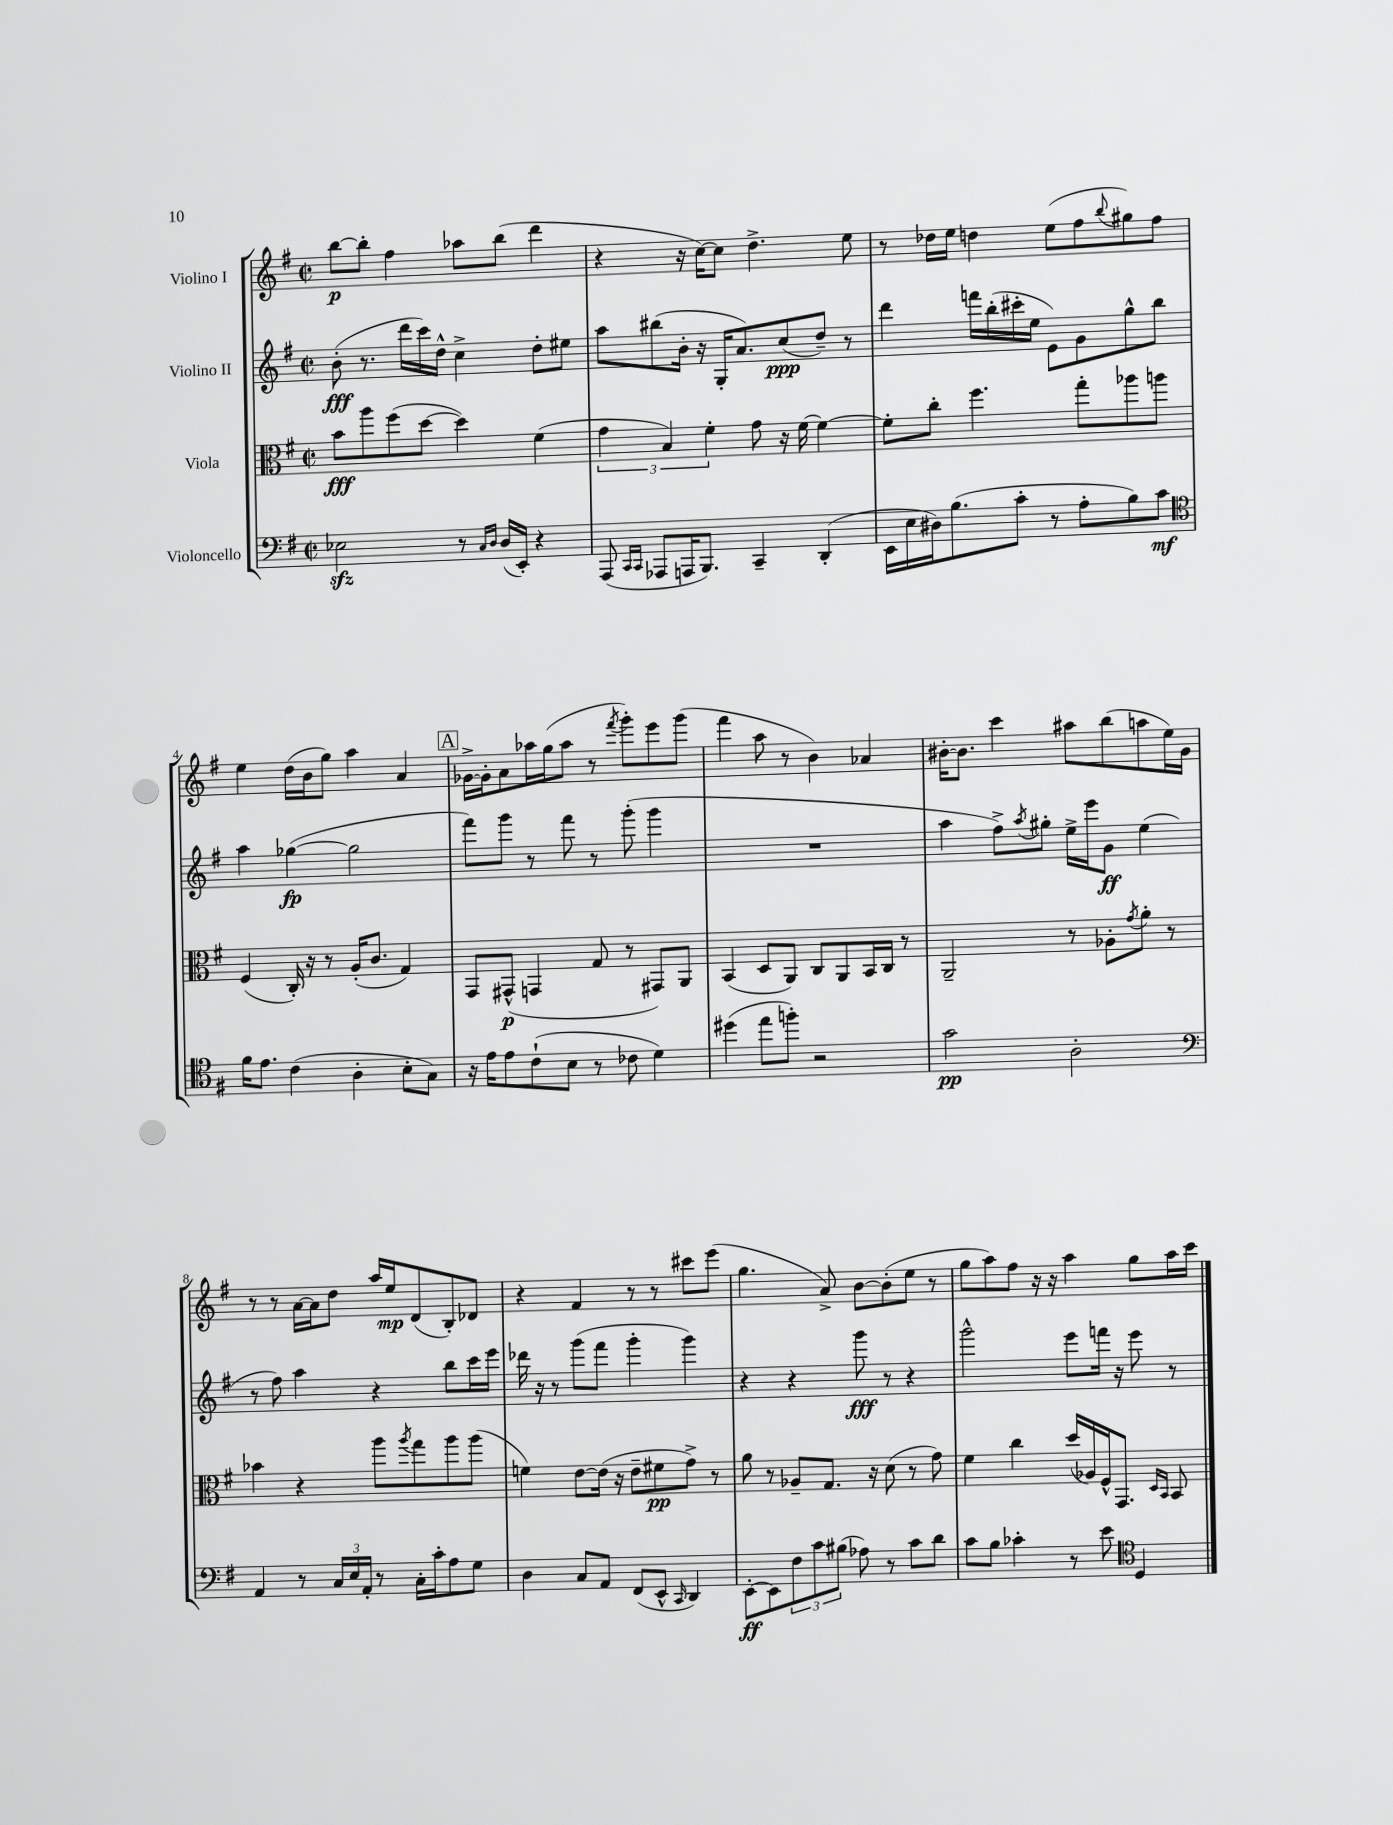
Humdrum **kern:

**kern	**dynam	**kern	**dynam	**kern	**dynam	**kern	**dynam
*part4	*part4	*part3	*part3	*part2	*part2	*part1	*part1
*staff4	*staff4	*staff3	*staff3	*staff2	*staff2	*staff1	*staff1
*I"Violoncello	*	*I"Viola	*	*I"Violino II	*	*I"Violino I	*
*clefF4	*	*clefC3	*	*clefG2	*	*clefG2	*
*k[f#]	*	*k[f#]	*	*k[f#]	*	*k[f#]	*
*M2/2	*	*M2/2	*	*M2/2	*	*M2/2	*
*met(c|)	*	*met(c|)	*	*met(c|)	*	*met(c|)	*
=1	=1	=1	=1	=1	=1	=1	=1
2E-Xzz\	.	8b\L	fff	(8b'\	fff	[8bb\L	p
.	.	8aa\	.	8.r	.	8bb'\J]	.
.	.	(8ff#\	.	.	.	4ff#\	.
.	.	.	.	16ddd\LL	.	.	.
.	.	[8dd\J	.	16ccc\)	.	.	.
.	.	.	.	16dd^^\JJ	.	.	.
8r	.	4dd\])	.	4cc^\	.	8aa-X\L	.
16qqC/LL	.	.	.	.	.	.	.
16qqD/JJ	.	.	.	.	.	.	.
(16D/LL	.	.	.	.	.	(8bb\J	.
16EE'/JJ)	.	.	.	.	.	.	.
4r	.	(4f#\	.	8dd'\L	.	4ddd\	.
.	.	.	.	8ee#X\J	.	.	.
=2	=2	=2	=2	=2	=2	=2	=2
(8AAA/	.	6g\	.	8aa\L	.	4r	.
16qqCC/LL	.	.	.	.	.	.	.
16qqCC/JJ	.	.	.	.	.	.	.
8AAA-X/L	.	.	.	(8bb#X\	.	.	.
.	.	6B/)	.	.	.	.	.
16AAAn/K	.	.	.	16b'\Jk	.	16r	.
8.BBB/J)	.	.	.	16r	.	[16cc\KL)	.
.	.	6f#'\	.	.	.	.	.
.	.	.	.	16G'/KL	.	8cc\J]	.
.	.	.	.	8.a/)	.	.	.
4CC~/	.	8g\	.	.	.	4.dd^\	.
.	.	16r	.	(8cc/	ppp	.	.
.	.	[16f#\	.	.	.	.	.
(4DD'/	.	4f#\_	.	8dd~/J)	.	.	.
.	.	.	.	8r	.	8ee\	.
=3	=3	=3	=3	=3	=3	=3	=3
16EE\LL	.	8f#'\L]	.	4ddd\	.	8r	.
16E\	.	.	.	.	.	.	.
16D#X\J)	.	8cc'\J	.	.	.	16dd-X\LL	.
(8.B\	.	.	.	.	.	16ee\JJ	.
.	.	4.ff#\	.	16fffn\LL	.	4ddn\	.
.	.	.	.	(16bb'\	.	.	.
8c'\J	.	.	.	16ccc#X'\	.	.	.
.	.	.	.	16ee\JJ	.	.	.
8r	.	.	.	8e\L)	.	(8ee\L	.
8A'\L	.	8gg'\L	.	8g\	.	8ff#\	.
.	.	.	.	.	.	8qqbb/	.
8B\)	.	8aa-X\	.	8gg^^\	.	8gg#X\)	.
8c\J	mf	8aan\J	.	8bb\J	.	8ff#\J	.
!!LO:LB:g=z
=4	=4	=4	=4	=4	=4	=4	=4
*clefC4	*	*	*	*	*	*	*
16f#\KL	.	(4F#/	.	4aa\	.	4ee\	.
8.e\J	.	.	.	.	.	.	.
(4c\	.	16C'/)	.	([4gg-X\	fp	(16dd\LL	.
.	.	16r	.	.	.	16b\J	.
.	.	8r	.	.	.	8gg\J)	.
4A'\	.	(16A'/KL	.	2gg-\]	.	4aa\	.
.	.	8.c/J	.	.	.	.	.
8B'\L	.	4G/)	.	.	.	4a/	.
8G\J)	.	.	.	.	.	.	.
!!LO:REH:place=s1:t=A
=5	=5	=5	=5	=5	=5	=5	=5
16r	.	8GG/L	.	8fff#\L)	.	[16g-X^\LL	.
16e\KL	.	.	.	.	.	16g-'\J]	.
8e\	.	(8GG#X^^/J	p	8ggg\J	.	8a\	.
(8c`\	.	4GGn/	.	8r	.	16aa-X\L	.
.	.	.	.	.	.	(16gg\J	.
8B\J	.	.	.	8fff#\	.	8aa-\J	.
8r	.	8G/	.	8r	.	8r	.
.	.	.	.	.	.	8qfff#/	.
8c-X\	.	8r	.	(8ggg'\	.	8ggg'\L)	.
4d\)	.	8GG#X/L)	.	4ggg\	.	8eee\	.
.	.	8AA/J	.	.	.	(8ggg\J	.
=6	=6	=6	=6	=6	=6	=6	=6
(4dd#X\	.	(4BB/	.	1r	.	4fff#\	.
8ee\L	.	8D/L	.	.	.	8aa\	.
8ffn'\J)	.	8AA/J)	.	.	.	8r	.
2r	.	8C/L	.	.	.	4b\)	.
.	.	8AA/	.	.	.	.	.
.	.	16BB/L	.	.	.	4a-X/	.
.	.	16C/JJ	.	.	.	.	.
.	.	8r	.	.	.	.	.
=7	=7	=7	=7	=7	=7	=7	=7
2g\	pp	2AA~/	.	4aa\	.	[16b#X'\KL	.
.	.	.	.	.	.	8.b#\J]	.
.	.	.	.	8ff#^\L)	.	4ccc\	.
.	.	.	.	8qaa/	.	.	.
.	.	.	.	8gg#X'\J	.	.	.
2A'\	.	8r	.	16ee^\LL	.	8aa#X\L	.
.	.	.	.	16eee\J	.	.	.
.	.	8A-X'\L	.	8g\J	ff	(8bb\	.
.	.	8qg/	.	.	.	.	.
.	.	8a'\J	.	(4ee\	.	8aan\	.
.	.	8r	.	.	.	16ee\L)	.
.	.	.	.	.	.	16g\JJ	.
!!LO:LB:g=z
=8	=8	=8	=8	=8	=8	=8	=8
*clefF4	*	*	*	*	*	*	*
4AA/	.	4b-X\	.	8r	.	8r	.
.	.	.	.	8ff#\)	.	8r	.
8r	.	4r	.	4aa\	.	[16a\LL	.
.	.	.	.	.	.	16a\J]	.
24C/LL	.	.	.	.	.	8dd\J	.
24E/	.	.	.	.	.	.	.
24AA'/JJ	.	.	.	.	.	.	.
8r	.	8aa\L	.	4r	.	16aa/LL	.
.	.	.	.	.	.	16ee/J	mp
.	.	8qaa/	.	.	.	.	.
16C'\LL	.	8gg\	.	.	.	(8d/	.
16c'\J	.	.	.	.	.	.	.
8A\	.	8aa\	.	8bb\L	.	8B'/)	.
8G\J	.	(8aa\J	.	16ccc\L	.	8d-X/J	.
.	.	.	.	16eee\JJ	.	.	.
=9	=9	=9	=9	=9	=9	=9	=9
4D\	.	4fn\)	.	16ddd-X\	.	4r	.
.	.	.	.	16r	.	.	.
.	.	.	.	8r	.	.	.
8C/L	.	[8e\L	.	(8ggg\L	.	4f#/	.
8AA/J	.	(16e\Jk]	.	8fff#\J	.	.	.
.	.	16r	.	.	.	.	.
(8FF#/L	.	8e~\L	.	4ggg'\	.	8r	.
8EE^^/J	.	8f#X\	pp	.	.	8r	.
16qqCC/	.	.	.	.	.	.	.
4DD/)	.	8g^\J)	.	4ggg\)	.	8ccc#X\L	.
.	.	8r	.	.	.	(8eee\J	.
=10	=10	=10	=10	=10	=10	=10	=10
[8EE'\L	ff	8a\	.	4r	.	4.gg\	.
8EE\]	.	8r	.	.	.	.	.
12F#\	.	8A-X~/L	.	4r	.	.	.
12c\	.	.	.	.	.	.	.
.	.	8.G/J	.	.	.	8a^/)	.
(12B#X\J	.	.	.	.	.	.	.
8A-X\)	.	.	.	8ggg\	fff	[8b\L	.
.	.	16r	.	.	.	.	.
8r	.	(8d\	.	8r	.	(8b'\]	.
8c\L	.	8r	.	4r	.	8ee\J	.
8d\J	.	8g\)	.	.	.	8r	.
=11	=11	=11	=11	=11	=11	=11	=11
8c\L	.	4f#\	.	2ggg^^\	.	8gg\L	.
8B\J	.	.	.	.	.	8aa\)	.
4c-X'\	.	4cc\	.	.	.	8ff#\J	.
.	.	.	.	.	.	16r	.
.	.	.	.	.	.	16r	.
8r	.	(16dd/LL	.	8eee\L	.	4aa\	.
.	.	16A-X/)	.	.	.	.	.
8e\	.	16F#^^/J	.	16fffn\Jk	.	.	.
.	.	8.GG/J	.	16r	.	.	.
*clefC4	*	*	*	*	*	*	*
4D/	.	.	.	8eee\	.	8gg\L	.
.	.	16qqD/LL	.	.	.	.	.
.	.	16qqBB/JJ	.	.	.	.	.
.	.	8BB/	.	8r	.	16aa\L	.
.	.	.	.	.	.	16ccc\JJ	.
==	==	==	==	==	==	==	==
*-	*-	*-	*-	*-	*-	*-	*-
